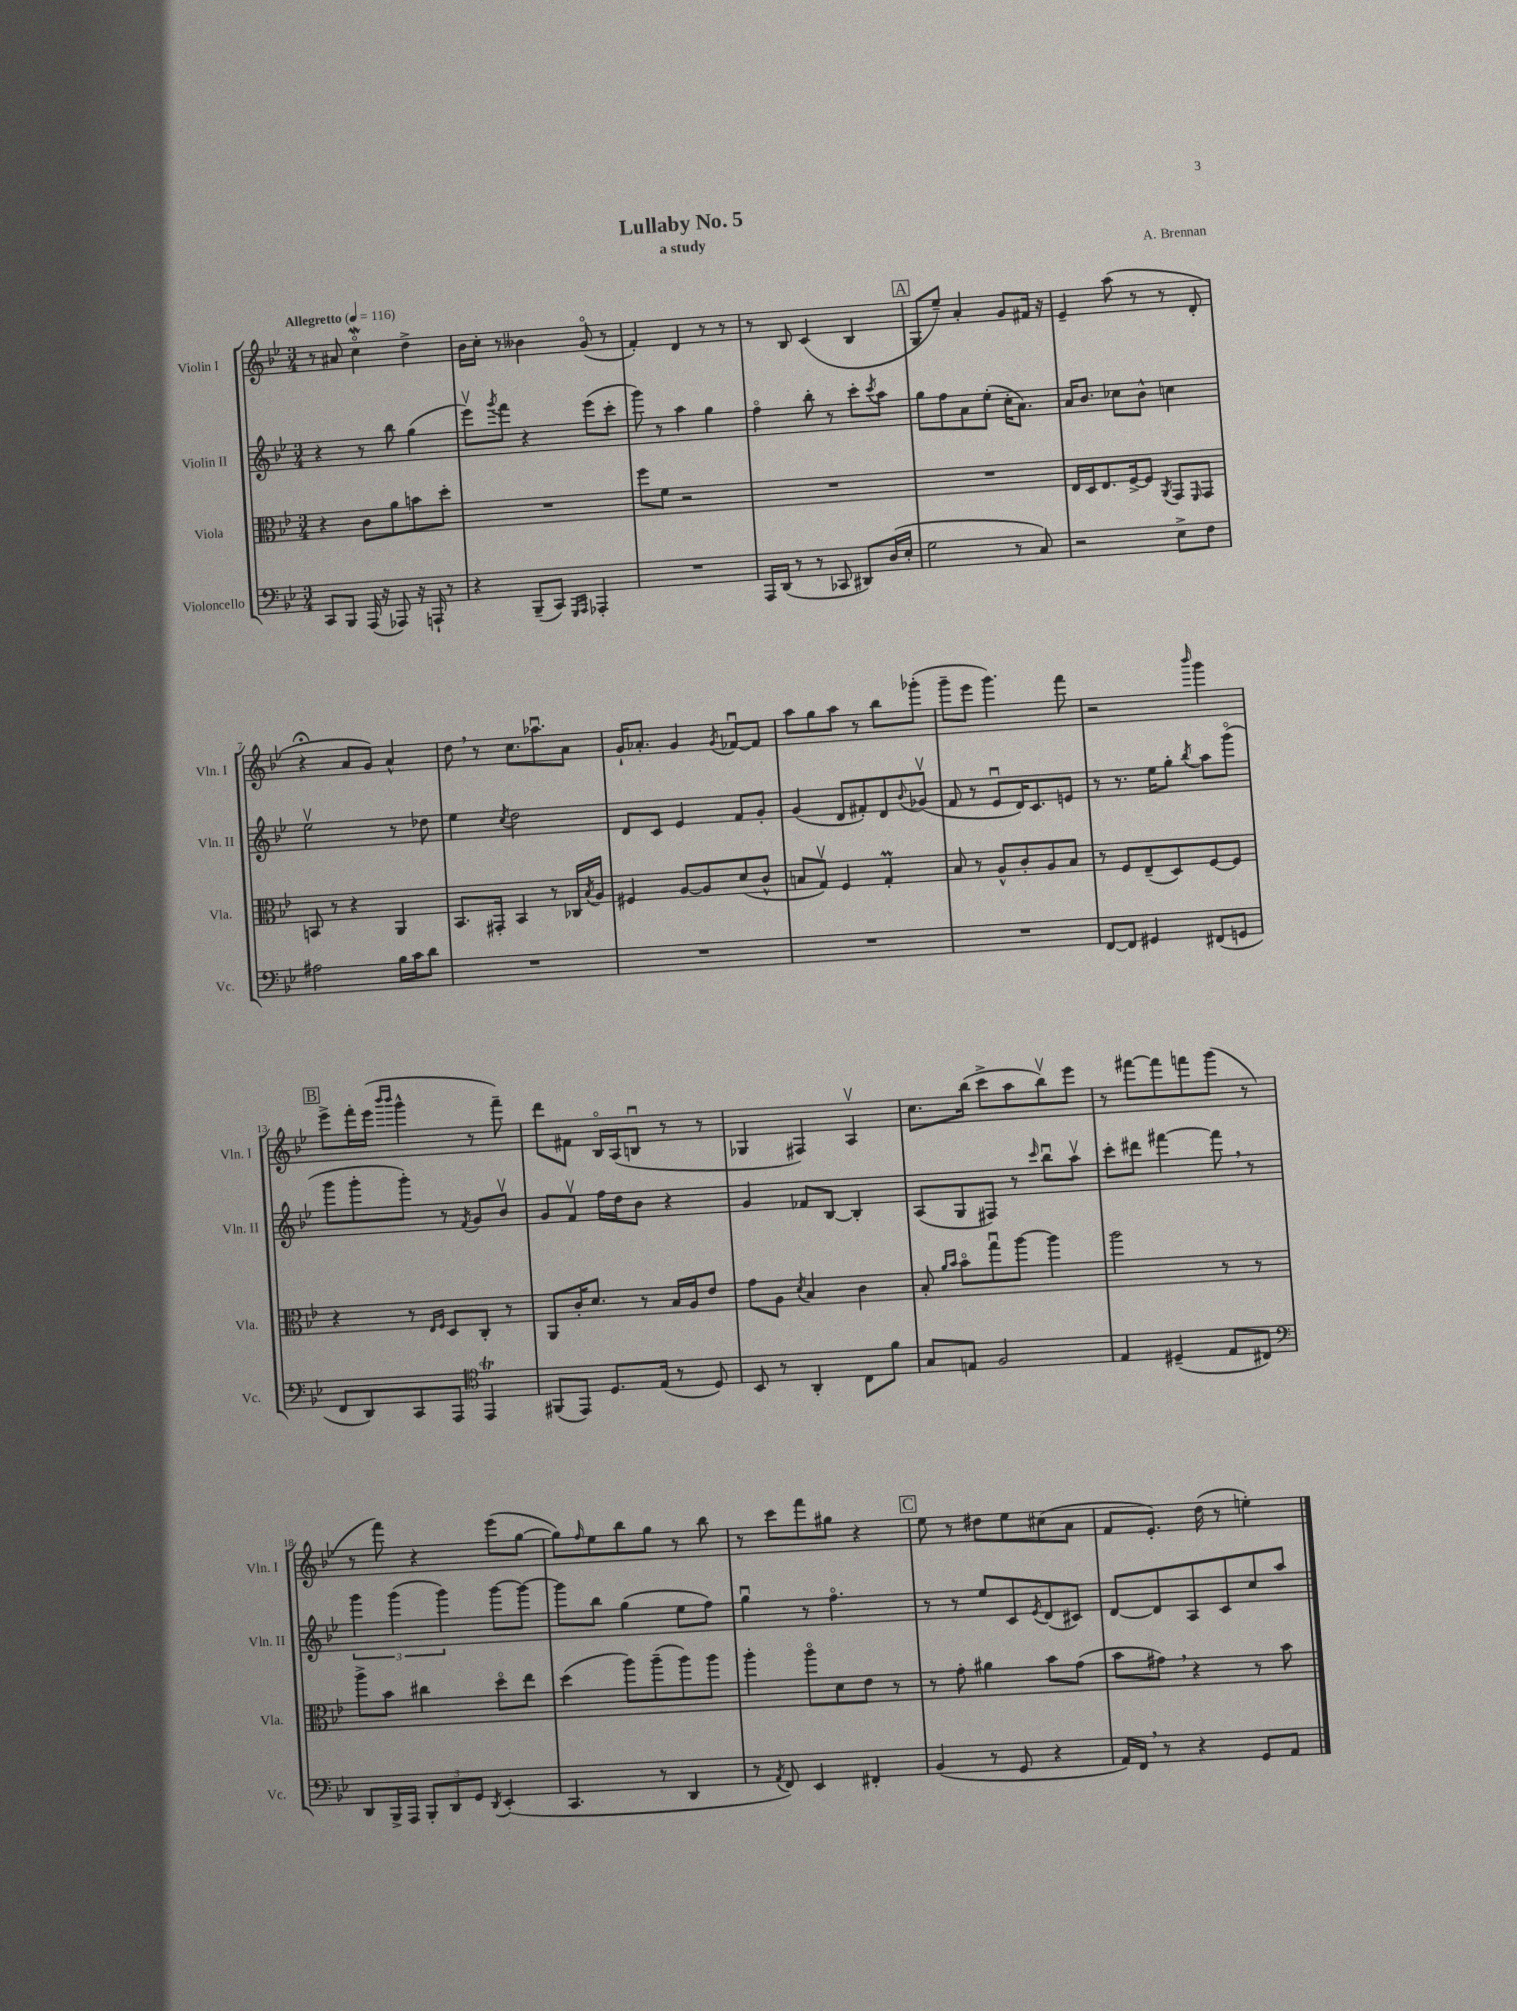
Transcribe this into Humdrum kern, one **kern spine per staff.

**kern	**kern	**kern	**kern
*part4	*part3	*part2	*part1
*staff4	*staff3	*staff2	*staff1
*I"Violoncello	*I"Viola	*I"Violin II	*I"Violin I
*I'Vc.	*I'Vla.	*I'Vln. II	*I'Vln. I
*clefF4	*clefC3	*clefG2	*clefG2
*k[b-e-]	*k[b-e-]	*k[b-e-]	*k[b-e-]
*M3/4	*M3/4	*M3/4	*M3/4
*MM116	*MM116	*MM116	*MM116
=1	=1	=1	=1
!	!	!	!LO:TX:a:B:t=Allegretto
8CC/L	4r	4r	8r
8BBB-/J	.	.	8a#X/
(16AAA/	8c\L	8r	4ccW\
16r	.	.	.
8AAA-X/)	8a\	8bb-\	.
16r	8bn\	(4gg\	4dd^\
16AAAn`/	.	.	.
8r	8dd'\J	.	.
=2	=2	=2	=2
4r	2.r	8eee-v\L)	16b-\LL
.	.	.	16cc'\JJ
.	.	8qggg/	.
.	.	8fff\J	8r
(8BBB-~/L	.	4r	4b--X\
8CC/J)	.	.	.
16qqGGG/LL	.	.	.
16qqAAA/JJ	.	.	.
4AAA-X'/	.	(8eee-\L	(8g/
.	.	8ccc'\J	8r
=3	=3	=3	=3
2.r	8ff\L	8ggg\)	4f'/)
.	8f\J	8r	.
.	2r	4aa\	4d/
.	.	4gg\	8r
.	.	.	8r
=4	=4	=4	=4
16AAA/LL	2.r	4ff\	8r
(16DD/JJ	.	.	.
8r	.	.	8B-/
8r	.	8bb-'\	(4c/
8CC-X/	.	8r	.
8DD#X/L)	.	8ccc'\L	4B-/
.	.	8qccc/	.
(16D/L	.	8aa\J	.
16E-'/JJ	.	.	.
!!LO:REH:place=s1:t=A
=5	=5	=5	=5
2G\	2.r	8gg\L	8G/L
.	.	8ff\	8ee-~/J)
.	.	8a\	4a'/
.	.	(8ee-'\J	.
8r	.	16cc'\KL	8g/L
.	.	8.a\J)	.
8C/)	.	.	16f#X/Jk
.	.	.	16r
=6	=6	=6	=6
2r	16E-/LL	16a/KL	4e-~/
.	16D/J	8.b-/J	.
.	8.E-/	.	.
.	.	8cc-X\L	(8aa\
.	[16F^/k	.	.
.	8F/J]	8b-^^\J	8r
.	8qAA/	.	.
8E-^\L	8GG/L	4ccn\	8r
.	16qqFF/	.	.
8F\J	8GG/J	.	8d'/
!!LO:LB:g=z
=7	=7	=7	=7
2A#X\	8BBn/	2ee-v\	4r;<
.	8r	.	.
.	4r	.	8a/L
.	.	.	8g/J)
16B-\LL	4AA/	8r	4a^^/
16c\J	.	.	.
8d\J	.	8dd-X\	.
=8	=8	=8	=8
2.r	8.BB-/L	4ee-\	8dd,\
.	.	.	8r
.	16GG#X'/Jk	.	.
.	.	8qcc/	.
.	4BB-/	2dd\	8.cc\L
.	.	.	8.aa-Xu\
.	8r	.	.
.	16C-X/LL	.	8a\J
.	8qB-/	.	.
.	16A/JJ	.	.
=9	=9	=9	=9
2.r	4F#X/	8d/L	16g`/KL
.	.	.	8.a-X'/J
.	.	8c/J	.
.	[8A/L	4e-/	4g/
.	8A/]	.	.
.	.	.	8qg/
.	(8d/	8f/L	[8f-Xu/L
.	8c^^/J	8g'/J	8f-/J]
=10	=10	=10	=10
2.r	8Bn/L	(4g/	8aa\L
.	8Gv/J)	.	8gg\
.	4F/	8d/L	8aa\J
.	.	8f#X'/)	8r
.	4GM'/	8d/	8bb-\L
.	.	8qqb-/	.
.	.	(8g-Xv/J	(8ggg-X'\J
=11	=11	=11	=11
2.r	8B-/	8f/	8ggg~\L
.	8r	8r	8eee-\J
.	8A^^/L	8e-u/L	4.ggg\)
.	8c'/	16d/K)	.
.	.	8.c/	.
.	8A/	.	.
.	8B-/J	8en/J	8fff\
=12	=12	=12	=12
[8FF/L	8r	8r	2r
8FF/J]	8F/L	8.r	.
4GG#X/	(8E-~/	.	.
.	.	16ee-\KL	.
.	8D/)	8gg'\J	.
.	.	8qbb-/	16qqbbb-/
(8FF#X/L	[8F/	8aa\L	4ggg\
8GGn/J	8F/J]	(8ggg\J	.
!!LO:LB:g=z
!!LO:REH:place=s1:t=B
=13	=13	=13	=13
8FF/L	4r	8ggg\L	8eee-^\L
8DD/)	.	8ggg'\	16fff'\L
.	.	.	(16eee-\JJ
.	.	.	16qqbbb-/LL
.	.	.	16qqbbb-/JJ
8CC/	8r	8ggg'\J)	4ggg^^\
.	16qqE-/LL	.	.
.	16qqF/JJ	.	.
8AAA/J	8D/L	8r	.
*clefC4	*	*	*
.	.	8qf/	.
4EE-T/	8C'/J	8g/L	8r
.	8r	8b-v/J	8fff~\)
=14	=14	=14	=14
(8FF#X/L	8AA/L	8g/L	8ddd\L
8EE-/J)	16c'/K	8fv/J	8f#X\J
.	8.d/J	.	.
8.D/L	.	16ff\LL	16B-/LL
.	.	16dd\J	(16A/J
.	8r	8b-\J	8Bnu/J
(16E-/Jk	.	.	.
8r	16B-/LL	4r	8r
.	16A/J	.	.
8D/)	8e-/J	.	8r
=15	=15	=15	=15
8BB-/	8g\L	4g/	4G-X/
8r	8A\J	.	.
.	8qd/	.	.
4AA'/	4B-/	8f-X/L	4F#X/)
.	.	[8B-/J	.
8C\L	4c\	4B-'/]	4Av/
8f\J	.	.	.
=16	=16	=16	=16
8G/L	8B-'/	(8A/L	8.cc\L
.	16qqa/LL	.	.
.	16qqb-/JJ	.	.
8En/J	8b-\L	8G/	.
.	.	.	(16bb-\Jk
2F/	8ggu\	8F#X/J)	8ccc^\L
.	[8aa\J	8r	8aa\
.	.	16qqccc/	.
.	4aa\]	8bb-u\L	8bb-v\)
.	.	8aav\J	8eee-\J
=17	=17	=17	=17
4E-/	2aa\	8ccc'\L	8r
.	.	8ddd#X\J	[8fff#X\L
(4D#X~/	.	[4fff#X\	8fff#\]
.	.	.	8fffn\
8E-/L	8r	8fff#,\]	(8ggg\J
8C#X/J)	8r	8r	8r
!!LO:LB:g=z
=18	=18	=18	=18
*clefF4	*	*	*
8DD/L	8aa^\L	6ggg\	8r
16BBB-^/L	8b-\J	.	8fff\)
.	.	(6ggg\	.
16AAA/JJ	.	.	.
12BBB-'/L	4cc#X\	.	4r
12DD/	.	6ggg\)	.
12GG/J	.	.	.
8qDD/	.	.	.
(4EE-'/	8dd\L	[8ggg\L	(8eee-\L
.	8ee-\J	8ggg\J_	[8gg\J
=19	=19	=19	=19
4.CC/	(4dd\	8ggg\L]	8gg\L])
.	.	.	16qqff/
.	.	8bb-\J	8ee-\
.	8aa\L)	(4gg\	8bb-\
8r	(8aa~\	.	8gg\J
4DD/	8aa\)	8ee-\L	8r
.	8aa\J	8ff\J)	8bb-\
=20	=20	=20	=20
8r	4aa'\	4ggu\	8r
8qAA/	.	.	.
8FF/)	.	.	8ccc\L
4EE-/	8aa\L	8r	8fff\
.	8d\	4.ff\	8gg#X\J
4FF#X'/	8e-\J	.	4r
.	8r	.	.
!!LO:REH:place=s1:t=C
=21	=21	=21	=21
(4BB-/	8r	8r	8ee-\
.	8g'\	8r	8r
8r	4a#X\	8ee-/L	8dd#X\L
8GG/	.	8c/	8ee-\
.	.	8qe-/	.
4r	8b-\L	(8d/	(8cc#X\
.	(8g\J	8c#X/J)	8a\J
=22	=22	=22	=22
16AA/LL)	8b-\L	[8d/L	8f/L
16FF,/JJ	.	.	.
8r	8g#X,\J)	8d/]	8.e-'/J)
4r	4r	8A/	.
.	.	.	(16dd\
.	.	8c/	8r
8GG/L	8r	8cc/	4een'\)
8AA/J	8b-\	8aa/J	.
==	==	==	==
*-	*-	*-	*-
